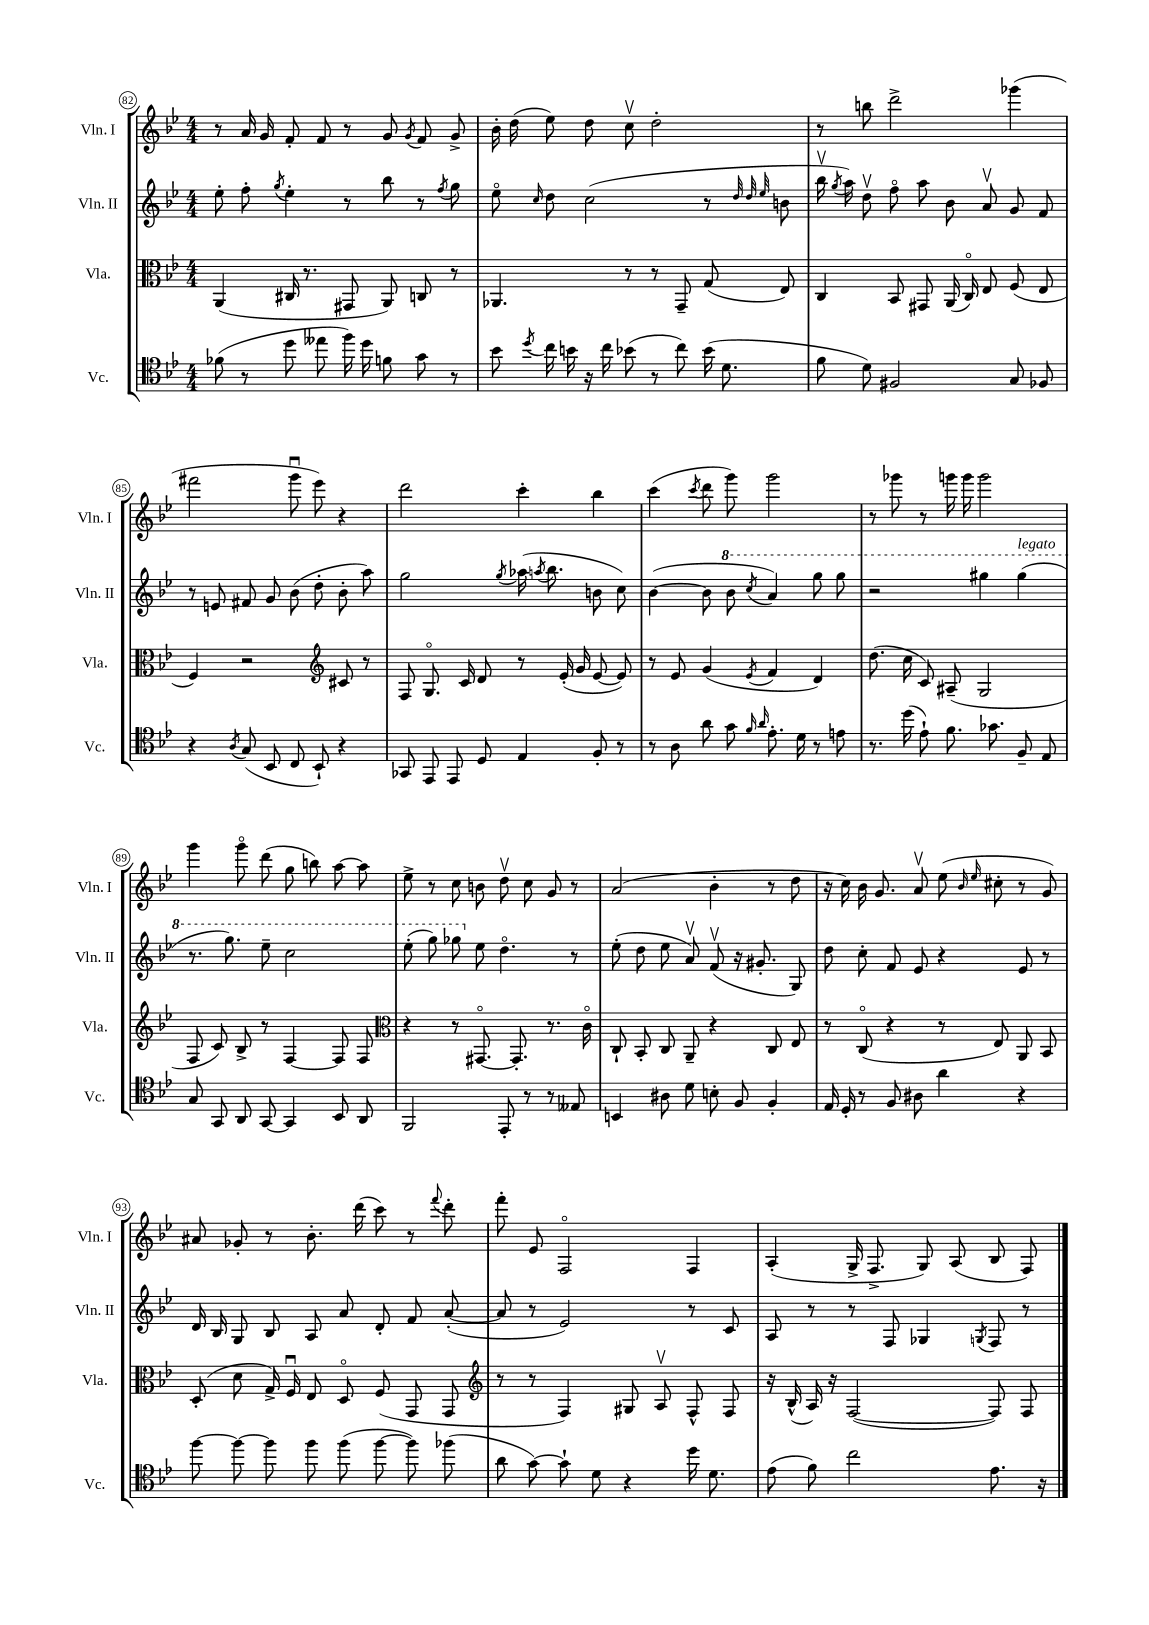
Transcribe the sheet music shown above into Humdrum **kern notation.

**kern	**kern	**kern	**kern
*staff4	*staff3	*staff2	*staff1
*clefC4	*clefC3	*clefG2	*clefG2
*k[b-e-]	*k[b-e-]	*k[b-e-]	*k[b-e-]
*M4/4	*M4/4	*M4/4	*M4/4
(8f-	(4AA	8ee-'	8r
8r	.	8ff'	16a
.	.	.	16g
.	.	8qgg	.
8dd	16C#	4ee-'	8f'
.	8.r	.	.
8ee--	.	.	8f
16ff)	8GG#	8r	8r
16dd	.	.	.
8f	8AA)	8bb-	8g
.	.	.	8qg
8g	8C	8r	8f
.	.	8qff	.
8r	8r	8gg	8g^
=	=	=	=
8b-	4.AA-	8ee-o	16b-'
.	.	.	(16dd
8qdd	.	16qqcc	.
16cc	.	8dd	8ee-)
16b	.	.	.
16r	.	(2cc	8dd
16cc	.	.	.
(8b-	8r	.	8ccv
8r	8r	.	2dd'
8cc)	8GG~	.	.
(16b-	(8G	8r	.
8.d	.	.	.
.	.	32qqdd	.
.	.	32qqdd	.
.	.	32qqee-	.
.	8E-)	8b	.
=	=	=	=
8f	4C	16bb-v	8r
.	.	8qgg	.
.	.	16aa)	.
8d)	.	8ddv	8bb
2F#	8BB-	8ffo	2ddd^
.	8GG#	8aa	.
.	(16AA	8b-	.
.	16Co)	.	.
.	8E-	8av	.
8G	(8F	8g	(4ggg-
8F-	8E-	8f	.
=	=	=	=
4r	4F)	8r	2fff#
.	.	8e	.
8qA	.	.	.
(8G	2r	8f#	.
8BB-	.	8g	.
8C	.	(8b-	8gggu
8BB-`)	.	8dd'	8eee-)
*	*clefG2	*	*
4r	8c#	8b-'	4r
.	8r	8aa)	.
=	=	=	=
8GG-	8F	2gg	2ddd
8EE-	8.Go	.	.
8EE-	.	.	.
.	16c	.	.
8D	8d	.	.
.	.	8qgg	.
4E-	8r	(16aa-	4ccc'
.	.	8qaa	.
.	.	8.bb-	.
.	(16e-'	.	.
.	16g	.	.
8F'	[8e-	8b	4bb-
8r	8e-])	8cc)	.
=	=	=	=
8r	8r	([4b-	(4ccc
8A	8e-	.	.
.	.	.	8qccc
8a	(4g	8b-]	8ddd
8g	.	8bb-	8ggg)
16qqf	.	.	.
16qqa	8qe-	8qccc	.
8.e-'	4f	4aa)	2ggg
16d	.	.	.
8r	4d)	8ggg	.
8e	.	8ggg	.
=	=	=	=
8.r	(8.dd	2r	8r
.	.	.	8ggg-
(16dd	16cc	.	.
8e-`)	8c)	.	8r
8.f	(8A#~	.	16ggg
.	.	.	16ggg
.	2G	4ggg#	2ggg
8.g-	.	.	.
8F~	.	(4ggg#	.
8E-	.	.	.
=	=	=	=
8G	8F	8.r	4ggg
8GG	8c)	.	.
.	.	8.ggg)	.
8AA	8B-^	.	8gggo
[8GG	8r	8eee-~	(8ddd
4GG]	[4F	2ccc	8gg
.	.	.	8bb)
8BB-	8F]	.	[8aa
8AA	8F	.	8aa]
=	=	=	=
*	*clefC3	*	*
2FF	4r	(8eee-'	8ee-^
.	.	8ggg)	8r
.	8r	8ggg-	8cc
.	[8.GG#o	8ee-	8b
8EE-'	.	4.ddo	8ddv
.	8.GG#']	.	.
8r	.	.	8cc
8r	8.r	.	8g
8E--	.	8r	8r
.	16co	.	.
=	=	=	=
4BB	8C`	(8ee-'	(2a
.	8BB-'	8dd	.
8A#	8C	8ee-	.
8d	8AA~	8av)	.
8B'	4r	(8fv	4b-'
8F	.	16r	.
.	.	8.g#'	.
4F'	8C	.	8r
.	8E-	8G)	8dd
=	=	=	=
16E-	8r	8dd	16r
16D'	.	.	16cc)
8r	(8Co	8cc'	16b-
.	.	.	8.g
8F	4r	8f	.
8A#	.	8e-	8av
4a	8r	4r	(8ee-
.	.	.	16qqb-
.	.	.	16qqee-
.	8E-)	.	8cc#'
4r	8AA	8e-	8r
.	8BB-	8r	8g)
=	=	=	=
[8ff	(8D'	16d	8a#
.	.	16B-	.
8ff_	8d	8G	8g-'
8ff]	16G^)	8B-	8r
.	16Fu	.	.
8ff	8E-	8A	8.b-'
(8ff	8Do	8a	.
.	.	.	(16ddd
[8ff	(8F	8d'	8ccc)
8ff])	8GG	8f	8r
.	.	.	8qqfff
(8ff-	8GG	([8a'	8ddd'
=	=	=	=
*	*clefG2	*	*
8a	8r	8a]	8fff'
[8g)	8r	8r	8e-
8g`]	4F)	2e-)	2Fo
8d	.	.	.
4r	8G#	.	.
.	8Av	.	.
16dd	8F^^	8r	4F
8.d	.	.	.
.	8F	8c	.
=	=	=	=
(8e-	16r	8A	(4A'
.	(16B-^^	.	.
8f)	16A)	8r	.
.	16r	.	.
2cc	([2F	8r	16G^
.	.	.	8.F^
.	.	8F	.
.	.	4G-	8G)
.	.	.	(8A
.	.	8qG	.
8.e-	8F])	8F	8B-
.	8F	8r	8F)
16r	.	.	.
==	==	==	==
*-	*-	*-	*-
